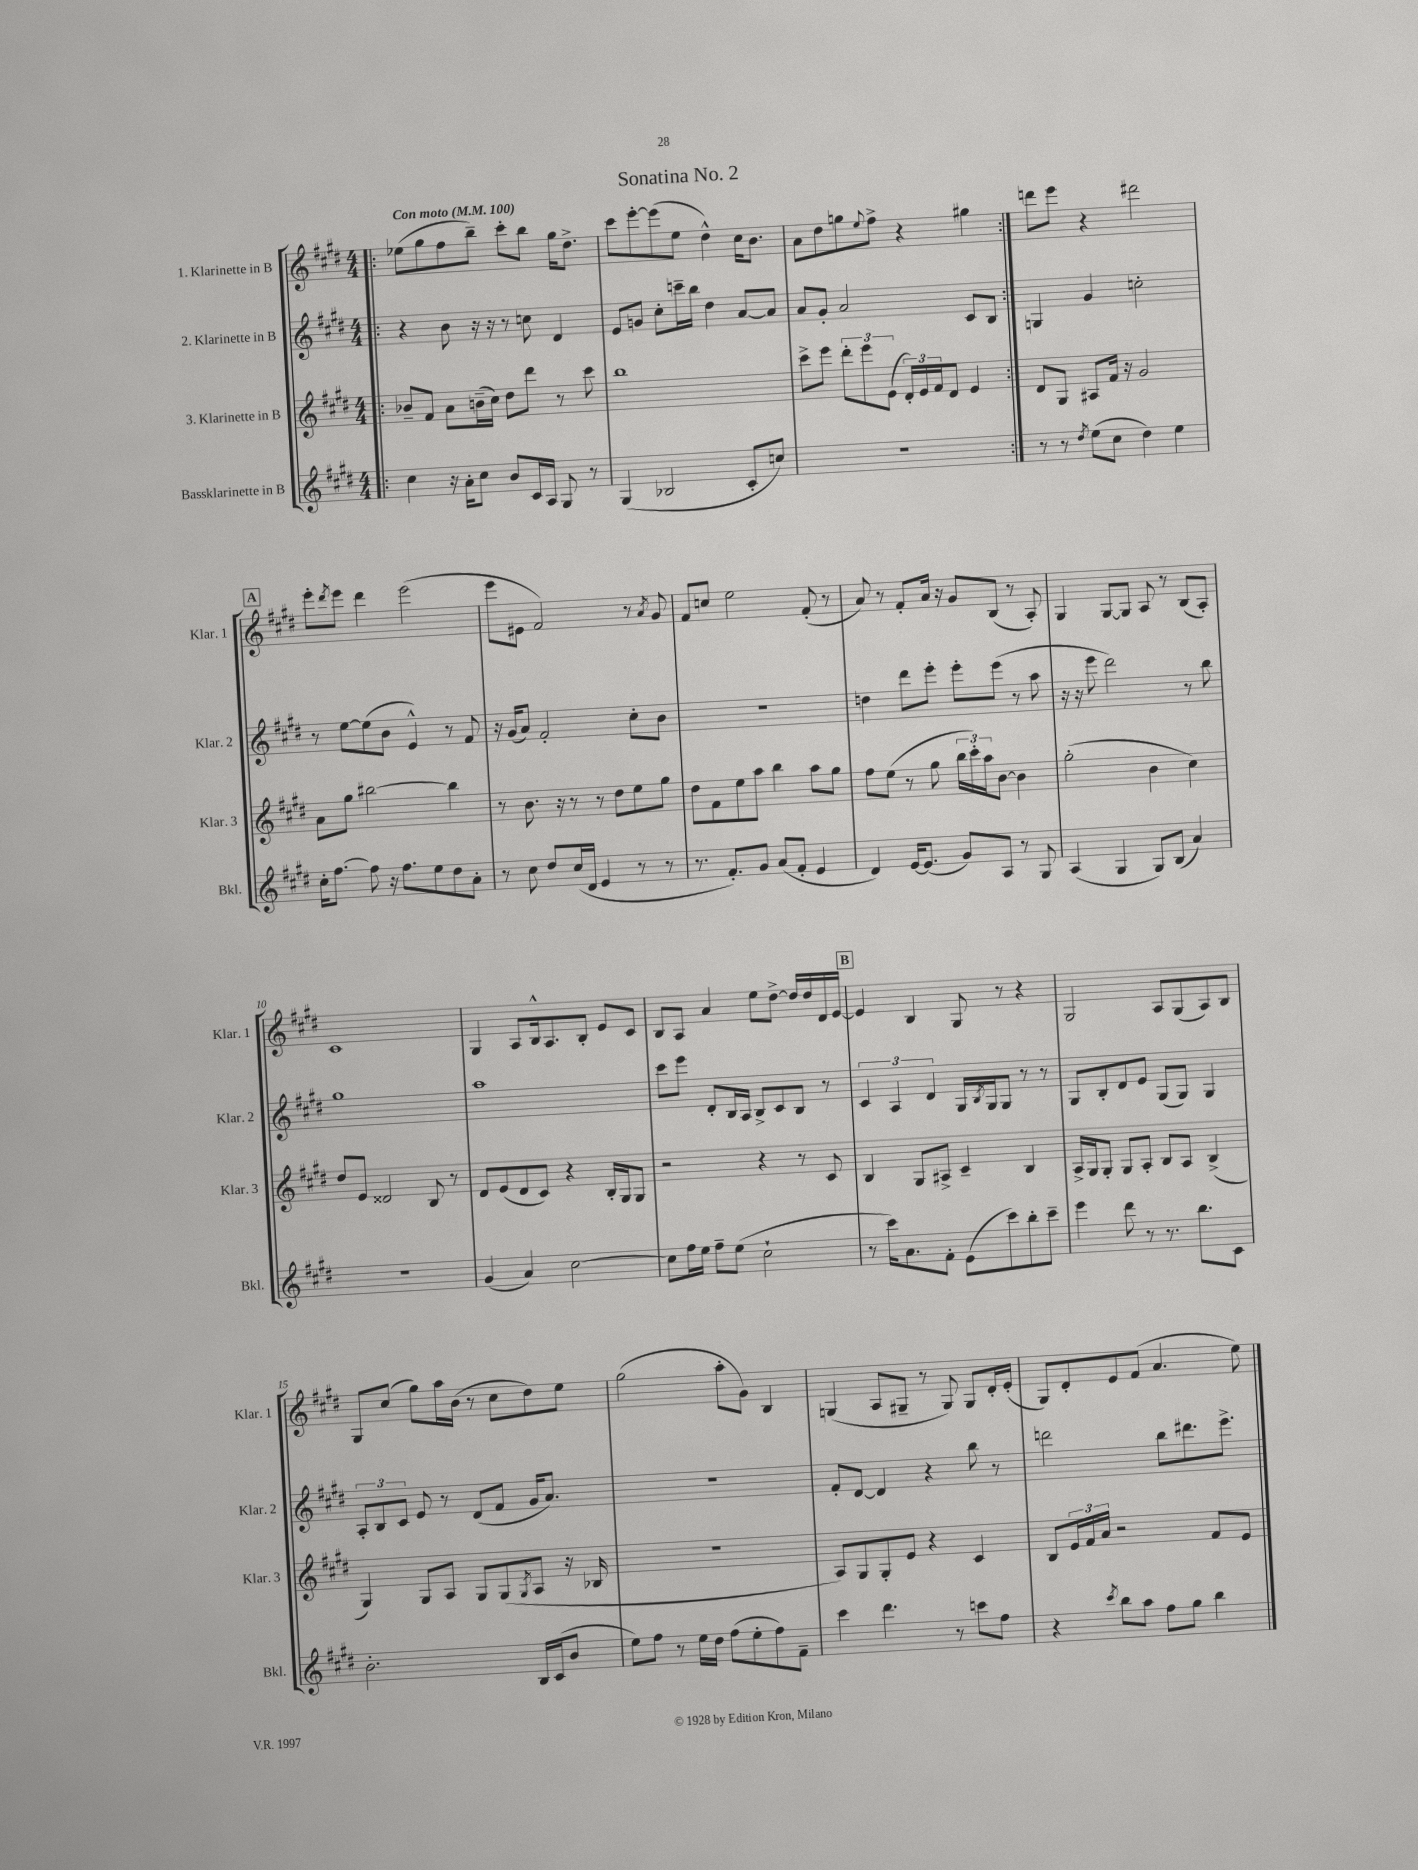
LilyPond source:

\header { title = "Sonatina No. 2" }
<<
\new StaffGroup <<
\new Staff = "s0" \with { instrumentName = "1. Klarinette in B" shortInstrumentName = "Klar. 1" } {
    \clef treble \key e \major \numericTimeSignature \time 4/4 \tempo "Con moto" 4 = 100
    \repeat volta 2 { \bar ".|:" ees''8( gis''8 fis''8 b''8--) cis'''8-. b''8 gis''16 dis''8.-> |
    cis'''8 e'''8~-. e'''8( e''8 dis''4-^) cis''16 b'8. |
    a'8 dis''8 g''8 \appoggiatura { e''8 } fis''8-> r4 gis''4 | }
    d'''8 e'''8 r4 dis'''2 |
    \mark \markup { \box "A" } e'''8-. \acciaccatura { dis'''8 } e'''8 dis'''4 e'''2( |
    e'''8 eis'8 fis'2) r8 \acciaccatura { a'8 } gis'8 |
    fis'8 c''8 e''2 fis'8-.( r8 |
    a'8) r8 fis'8-. a'16 r16 gis'8 b8( r8 a8-.) |
    gis4 gis8~ gis8 a8 r8 b8( a8-.) |
    cis'1 |
    gis4 a8 b16-^ a8. b8-. e'8 cis'8 |
    b8 a8 a'4 e''8 dis''8~-> dis''16 dis''16 dis'16 e'16~ |
    \mark \markup { \box "B" } e'4 b4 gis8 r8 r4 |
    gis2 a8 gis8( a8) b8 |
    gis8 cis''8( gis''8) a''16 b'16( r8 cis''8 dis''8) e''8 |
    gis''2( a''8-. gis'8) b4 |
    g4( a8 gis8-- r8 gis8) gis8 dis'16-. e'16-.( |
    gis8) dis'8-. e'8 fis'8( a'4. e''8) \bar "|." |
}
\new Staff = "s1" \with { instrumentName = "2. Klarinette in B" shortInstrumentName = "Klar. 2" } {
    \clef treble \key e \major \numericTimeSignature \time 4/4
    \repeat volta 2 { \bar ".|:" r4 b'8 r16 r16 r8 c''8 dis'4 |
    e'8 g'8 cis''8-. c'''16-- b''16 dis''4 a'8~ a'8 |
    a'8 gis'8-. a'2 cis'8 b8 | }
    g4 gis'4 c''2-. |
    \mark \markup { \box "A" } r8 e''8~ e''8( b'8 e'4-^) r8 fis'8 |
    r16 gis'16( a'8) fis'2-. cis''8-. b'8 |
    R1 |
    d''4 dis'''8 e'''8-. e'''8-. e'''8( r8 a''8 |
    r16 r16 e'''8 dis'''2) r8 b''8 |
    gis''1 |
    a''1 |
    cis'''8 e'''8 dis'8-. b16 a16 b8-> cis'8 b8 r8 |
    \mark \markup { \box "B" } \tuplet 3/2 { cis'4 a4 dis'4 } gis16 \acciaccatura { b8 } gis16 gis8 r8 r8 |
    gis8 b8-. dis'8 e'8 gis8( gis8) gis4 |
    \tuplet 3/2 { a8-. b8 cis'8 } e'8 r8 dis'8( fis'8 gis'16 a'8.) |
    R1 |
    fis'8-. dis'8~ dis'4 r4 b''8 r8 |
    d'''2 b''8 dis'''8. e'''8.-> \bar "|." |
}
\new Staff = "s2" \with { instrumentName = "3. Klarinette in B" shortInstrumentName = "Klar. 3" } {
    \clef treble \key e \major \numericTimeSignature \time 4/4
    \repeat volta 2 { \bar ".|:" bes'8-- fis'8 a'8 b'16--( cis''16) dis''8 dis'''8 r8 cis'''8 |
    b''1 |
    cis'''8-> e'''8 \tuplet 3/2 { dis'''8-. e'''8 e'8( } \tuplet 3/2 { dis'16-.) e'16 fis'16 } dis'8 e'4 | }
    dis'8 gis8 ais8 fis'16 r16 gis'2 |
    \mark \markup { \box "A" } a'8 gis''8 bis''2~ bis''4 |
    r8 b'8. r16 r8 r8 dis''8 e''8 gis''8 |
    dis''8 fis'8 e''8 a''8 b''4 a''8 gis''8 |
    fis''8 e''8( r8 gis''8 \tuplet 3/2 { b''16 cis'''16-.) a''16 } b'8~ b'4 |
    gis''2-.( b'4 cis''4) |
    dis''8 e'8 disis'2 b8 r8 |
    dis'8 e'8( dis'8 cis'8) r4 b16-. gis16 gis8 |
    r2 r4 r8 cis'8 |
    \mark \markup { \box "B" } b4 gis8 ais8-> cis'4-- b4 |
    a16-> gis16 gis8-. gis8 a8-. b8 a8 b4->( |
    gis4) gis8 a8 gis8 gis8( \acciaccatura { gis8 } a8 r16 bes16 |
    R1 |
    a8) gis8 gis8-. e'8 r4 cis'4 |
    b8 \tuplet 3/2 { e'16 fis'16 a'16 } r2 fis'8 e'8 \bar "|." |
}
\new Staff = "s3" \with { instrumentName = "Bassklarinette in B" shortInstrumentName = "Bkl." } {
    \clef treble \key e \major \numericTimeSignature \time 4/4
    \repeat volta 2 { \bar ".|:" cis''4 r16 a'16-. cis''8 b'8 cis'16 a16 gis8 r8 |
    gis4( bes2 cis'8-. c''8) |
    R1 | }
    r8 r8 \acciaccatura { dis''8 } e''8( cis''8 dis''4) e''4 |
    \mark \markup { \box "A" } cis''16-. fis''8.~ fis''8 r16 fis''8. e''8 dis''8 a'8-. |
    r8 cis''8 dis''8 cis''16( dis'16 e'4 r8 r8 |
    r8. fis'8.-.) gis'8 a'8( fis'8-. e'4 |
    dis'4) e'16~ e'8.( gis'8) a8 r8 gis8 |
    a4( gis4 gis8) b8( a'4) |
    r1 |
    gis'4( a'4) cis''2~ |
    cis''8 fis''16 e''16 fis''8-- e''8( cis''2-! |
    \mark \markup { \box "B" } r8 cis'''16) a'8. fis'8-. e'8( cis'''8) b''8-. cis'''8-- |
    e'''4 dis'''8 r8 r8. b''8. cis'8 |
    b'2.-. b16 cis'16( b'8 |
    e''8) fis''8 r8 e''16 dis''16 fis''8( e''8-. fis''8) fis'8-- |
    cis'''4 dis'''4. r8 c'''8 fis''8 |
    r4 \acciaccatura { cis'''8 } b''8 a''8 fis''8 gis''8 b''4 \bar "|." |
}
>>
>>
